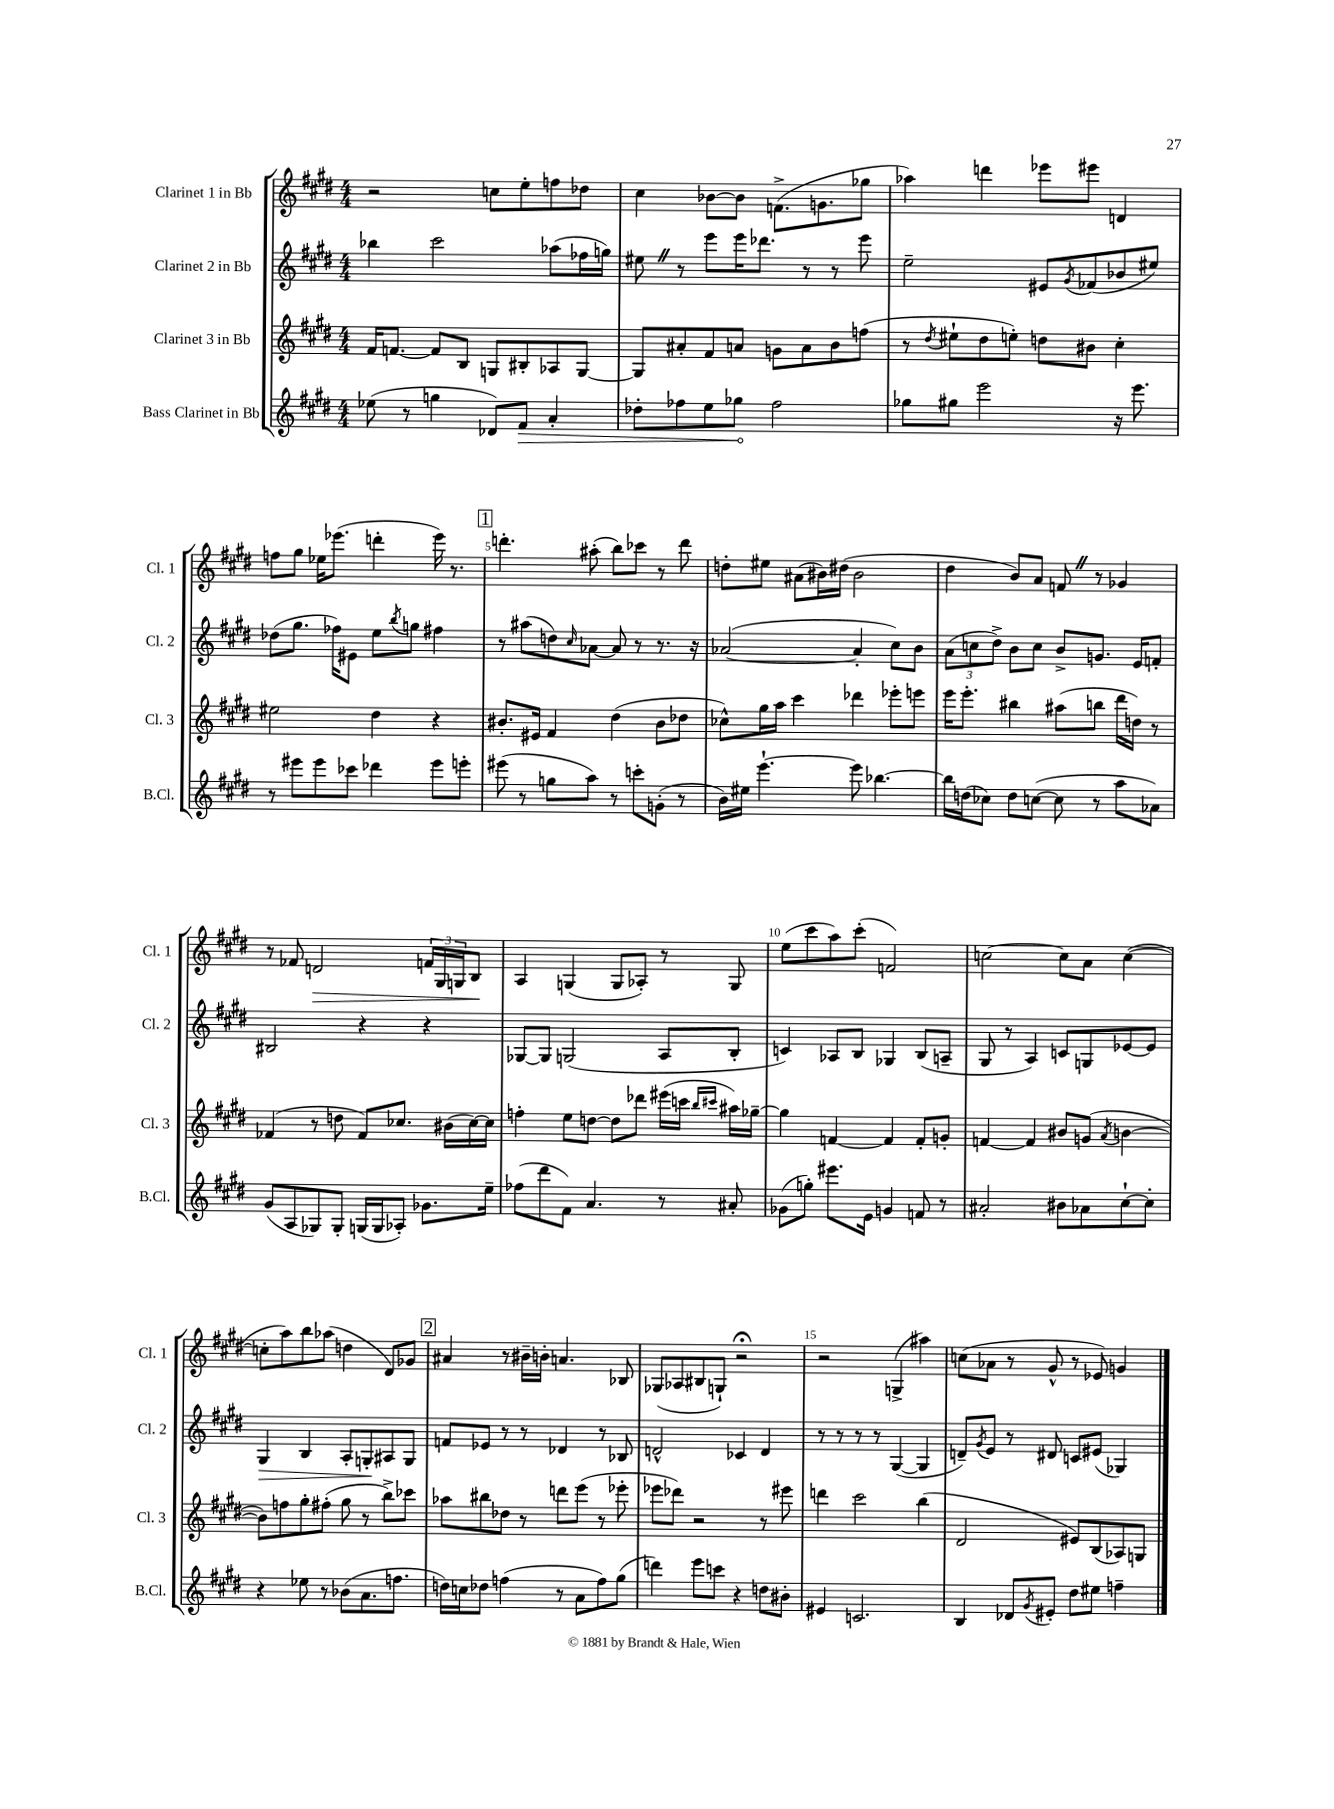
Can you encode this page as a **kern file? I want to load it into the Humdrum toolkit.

**kern	**kern	**kern	**kern
*staff4	*staff3	*staff2	*staff1
*clefG2	*clefG2	*clefG2	*clefG2
*k[f#c#g#d#]	*k[f#c#g#d#]	*k[f#c#g#d#]	*k[f#c#g#d#]
*M4/4	*M4/4	*M4/4	*M4/4
(8ee-\	16f#/LK	4bb-\	2r
.	[8.f/J	.	.
8r	.	.	.
4gg\	8f/]L	2ccc#\	.
.	8B/J	.	.
8d-/L)	8G/L	.	8cc\L
8f#/J	8B#'/	.	8ee'\
4a'/	8A-/	(8aa-\L	8ff\
.	[8G/J	16ff-\L	8dd-\J
.	.	16gg\JJ)	.
=	=	=	=
8dd-'\L	8G/]L	8ee#\	4cc#\
8ff-\	8a#'/	8r	.
8ee\	8f#/	8eee\L	[8b-\L
8gg-\J	8a/J	16eee\K	8b-\]J
.	.	8.ddd-\J	.
2ff-\	8g\L	.	(8.f^\L
.	8a\	8r	.
.	.	.	8.g\
.	8b\	8r	.
.	(8ff\J	8eee\	8gg-\J
=	=	=	=
8gg-\L	8r	2ee~\	4aa-\)
.	8qdd#/	.	.
8gg#\J	8ee#`\L	.	.
2eee\	8dd#\	.	4ddd\
.	8ee'\J)	.	.
.	8dd\L	8e#/L	8eee-\L
.	.	8qg#/	.
.	8b#\J	(8f-/	8eee#\J
16r	4cc#'\	8b-/	4d/
8.eee\	.	.	.
.	.	8ee#/J)	.
=	=	=	=
8r	2ee#\	(8dd-\L	8ff\L
8eee#\L	.	8.gg#\J	8gg#\J
8eee#\	.	.	16ee-\LK
.	.	16ff-\LK)	(8.eee-\J
8ccc-\J	.	8e#\J	.
4ddd-\	4dd#\	8ee\L	4ddd'\
.	.	8qbb/	.
.	.	8gg\J	.
8eee#\L	4r	4ff#\	16eee-\)
.	.	.	8.r
8eee'\J	.	.	.
=	=	=	=
(8eee#\	8.b#'/L	8r	4.ddd'\
8r	.	(8aa#\L	.
.	16e#/Jk	.	.
8gg\L	4f#/	8dd\)	.
.	.	16qqcc#/	.
8aa\J)	.	[8a-\J	(8aa#'\
8r	(4dd#\	8a-/]	8bb\L)
8ccc'\L	.	8r	8ccc-\J
(8g'\J	8b#\L	8.r	8r
8r	8dd-\J	.	8ddd\
.	.	16r	.
=	=	=	=
16b\LL)	8cc-^^\L)	([2a-/	8dd'\L
16ee#\JJ	.	.	.
[4.eee`\	16gg#\L	.	8ee#\J
.	16aa\JJ	.	.
.	4ccc#\	.	(8a#\L
.	.	.	16b#\L)
.	.	.	(16dd#\JJ
8eee\]	4ddd-\	4a-'/]	2b#\
[4.bb-\	.	.	.
.	8eee-'\L	8cc#\L)	.
.	8eee\J	8b\J	.
=	=	=	=
16bb-\]LL	16eee\LK	(12a\L	4dd#\
(16dd\J	8.eee'\J	.	.
.	.	12cc\	.
8cc-\J)	.	.	.
.	.	12dd#^\J)	.
8dd\L	4bb#\	8b\L	8b/L)
([8cc\J	.	8cc\J	8a/J
8cc\]	(8aa#\L	8b^/L	8f/
8r	8bb\J	8.g/J	8r
8aa\L	16ddd#\LL	.	4g-/
.	16dd\JJ)	16e/LK	.
8a-\J)	8r	8f'/J	.
=	=	=	=
(8g#/L	(4f-/	2B#/	8r
8A/	.	.	8f-/
8G-/)	8r	.	2d/
8G-'/J	8dd\	.	.
(16G/LL	8f-/L)	4r	.
16G/J	.	.	.
8A-'/J)	8.cc-/J	.	.
8.g-\L	.	4r	24f/LL
.	.	.	24G#/
.	(16b#\LL	.	.
.	.	.	24G/J
.	[16cc-\)	.	8B/J
16ee~\Jk	16cc-\]JJ	.	.
=	=	=	=
(8ff-\L	4ff'\	[8G-/L	4A/
8ddd#\	.	8G-/]J	.
8f#\J)	8ee\L	(2G/	(4G/
4.a/	[8dd\J	.	.
.	8dd\]L	.	8G/L
.	8ddd-\J	.	8A-'/J)
8r	(16eee#\LL	8A/L	8r
.	16ccc\JJ	.	.
.	16qqbb/LL	.	.
.	16qqccc#/JJ	.	.
8a#'/	16aa#\LL)	8B'/J	8G/
.	[16gg-~\JJ	.	.
=	=	=	=
(8g-\L	4gg-\]	4c/)	(8ee\L
8gg'\J)	.	.	8ccc#\
8.eee#\L	[4f/	8A-/L	8aa\)
.	.	8B/J	(8ccc#'\J
16e\Jk	.	.	.
4g/	4f/]	4G-/	2f/)
8f/	8f'/L	(8B/L	.
8r	8g'/J	8A~/J	.
=	=	=	=
2a#'/	[4f/	8G#/	[2cc\
.	.	8r	.
.	4f/]	4A/)	.
8b#\L	8b#/L	8c/L	8cc\]L
8a-\	(8g/J	8G/	8a\J
.	8qa/	.	.
[8cc#`\	[4b\	[8e-/	([4cc\
8cc#'\]J	.	8e-/]J	.
=	=	=	=
4r	8b\]L)	4G#/	8cc'\]L
.	8ff\	.	8aa\)
8ee-\	8gg#'\	4B/	8bb\
8r	(8ff#'\J	.	(8aa-\J
(8b-\L	8gg#\	8A'/L	4dd\
8.a\	8r	8G'/	.
.	8bb^\L)	8A#/	8d#/L)
8.ff\J	.	.	.
.	8ccc-\J	8G/J	8g-/J
=	=	=	=
16dd\LL)	8aa-\L	8f/L	4a#/
16cc\J	.	.	.
8dd-\J	8bb#\	8e-/J	.
(4ff\	8dd-\J	8r	8r
.	8r	8r	16b#~\LL
.	.	.	16b'\JJ
8r	8ddd\L	4d-/	4.a/
8a\L	(8eee\J	.	.
8ff\)	8r	8r	.
(8gg#\J	8eee-'\	8B-/	8B-/
=	=	=	=
4ddd\)	8eee-\L	2d^^/	(8G-/L
.	8ddd-\J)	.	8A-/
8eee\L	2r	.	8B#/
8ccc\J	.	.	8G`/J)
4r	.	4c-/	2r;
8dd\L	8r	4d/	.
8b#'\J	8eee#\	.	.
=	=	=	=
4e#/	4ddd\	8r	2r
.	.	8r	.
2.c/	2ccc#\	8r	.
.	.	8r	.
.	.	([4G#/	(4G^/
.	(4bb\	4G#/]	4aa#\)
=	=	=	=
4B/	2d#/	8d~/L)	(8cc\L
.	.	8qg#/	.
.	.	8e/J	8a-\J
8d-/L	.	8r	8r
8qg#/	.	.	.
8e#'/J	.	8d#/	8g#^^/
8dd#\L	8e#/L)	8c/L	8r
8ee#\J	(8B/	(8e#/J	8e-/)
4ff~\	8A-/)	4G-/)	4g/
.	8G/J	.	.
==	==	==	==
*-	*-	*-	*-
